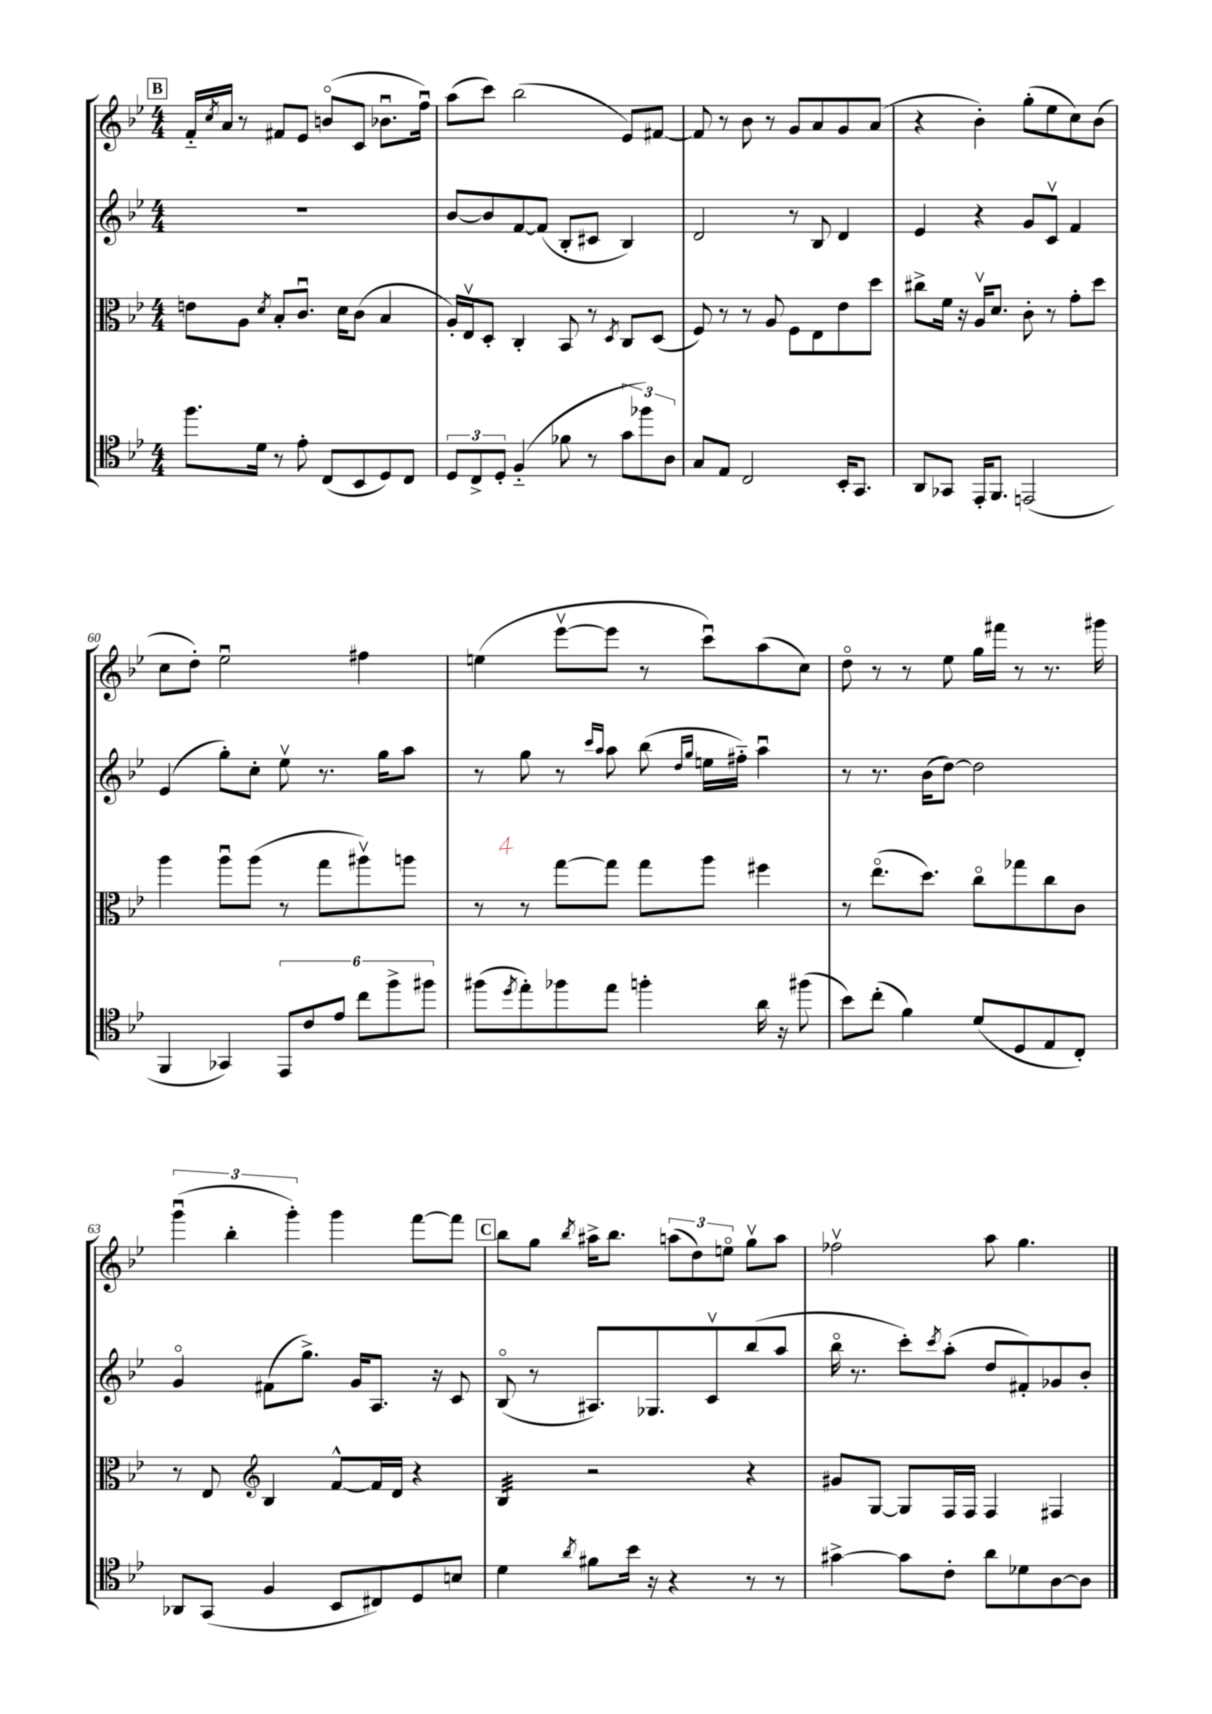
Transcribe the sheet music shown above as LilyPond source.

<<
\new StaffGroup <<
\new Staff = "s0" {
    \clef treble \key bes \major \numericTimeSignature \time 4/4
    \mark \markup { \box "B" } f'16-_ \acciaccatura { c''8 } a'16 r8 fis'8 ees'8 b'8\flageolet( c'8 bes'8.\downbow f''16\downbow) |
    a''8( c'''8) bes''2( ees'8) fis'8~ |
    fis'8 r8 bes'8 r8 g'8 a'8 g'8 a'8( |
    r4 bes'4-.) g''8-.( ees''8 c''8) bes'8( |
    c''8 d''8-.) ees''2\downbow fis''4 |
    e''4( ees'''8~\upbow ees'''8 r8 c'''8\downbow) a''8( c''8) |
    d''8\flageolet r8 r8 ees''8 g''16 fis'''16 r8 r8. gis'''16 |
    \tuplet 3/2 { g'''4\downbow( bes''4-. g'''4-.) } g'''4 f'''8~ f'''8 |
    \mark \markup { \box "C" } bes''8 g''8 \acciaccatura { bes''8 } ais''16-> bes''8. \tuplet 3/2 { a''8( d''8) e''8\flageolet } g''8\upbow a''8 |
    fes''2\upbow a''8 g''4. \bar "|." |
}
\new Staff = "s1" {
    \clef treble \key bes \major \numericTimeSignature \time 4/4
    \mark \markup { \box "B" } R1 |
    bes'8~ bes'8 f'8~ f'8( bes8-. cis'8 bes4) |
    d'2 r8 bes8 d'4 |
    ees'4 r4 g'8 c'8\upbow f'4 |
    ees'4( g''8-.) c''8-. ees''8\upbow r8. g''16 a''8 |
    r8 g''8 r8 \grace { c'''16 a''16 } a''8 bes''8( \grace { d''16 g''16 } e''16 fis''16-_) a''4\downbow |
    r8 r8. bes'16( d''8~) d''2 |
    g'4\flageolet fis'8( g''8.->) g'16 a8. r16 c'8 |
    \mark \markup { \box "C" } bes8\flageolet( r8 ais8.) ges8. c'8\upbow bes''8( a''8 |
    bes''16\flageolet r8. c'''8-.) \acciaccatura { c'''8 } a''8-.( d''8 fis'8-.) ges'8 bes'8-. \bar "|." |
}
\new Staff = "s2" {
    \clef alto \key bes \major \numericTimeSignature \time 4/4
    \mark \markup { \box "B" } e'8 a8 \acciaccatura { d'8 } bes8-. c'8.\downbow d'16 c'8( bes4 |
    a16-.) ees16\upbow d8-. c4-. bes,8 r8 \acciaccatura { d8 } c8 d8( |
    f8) r8 r8 a8 f8 ees8 ees'8 d''8 |
    cis''8-> f'16 r16 a16\upbow d'8. c'8-. r8 g'8-. d''8 |
    a''4 a''8\downbow a''8( r8 g''8 ais''8\upbow) a''8 |
    r8 r8 g''8~ g''8 g''8 a''8 fis''4 |
    r8 ees''8.\flageolet( d''8.) c''8\flageolet ges''8 c''8 c'8 |
    r8 ees8 \clef treble bes4 f'8~-^ f'16 d'16 r4 |
    \mark \markup { \box "C" } bes4:32 r2 r4 |
    gis'8 g8~ g8 f16 f16 f4 fis4 \bar "|." |
}
\new Staff = "s3" {
    \clef tenor \key bes \major \numericTimeSignature \time 4/4
    \mark \markup { \box "B" } f''8. d'16 r8 ees'8-. c8( bes,8 d8) c8 |
    \tuplet 3/2 { d8 c8-> d8-. } f4-_( fes'8 r8 \tuplet 3/2 { g'8 fes''8) a8 } |
    g8 ees8 c2 bes,16-. g,8. |
    a,8 ges,8 ees,16-. f,8. e,2( |
    f,4 ges,4) \tuplet 6/4 { ees,8 c'8 ees'8 c''8 f''8-> fis''8 } |
    fis''8( \acciaccatura { d''8 } ees''8-.) fes''8 ees''8 f''4-. a'16 r16 fis''8( |
    bes'8) c''8-.( f'4) d'8( d8 ees8 c8-.) |
    aes,8 g,8( f4 bes,8 cis8) d8 b8 |
    \mark \markup { \box "C" } d'4 \acciaccatura { a'8 } fis'8 bes'16 r16 r4 r8 r8 |
    gis'4~-> gis'8 c'8-. a'8 des'8 a8~ a8 \bar "|." |
}
>>
>>
\layout { \context { \Score currentBarNumber = #56 } }
